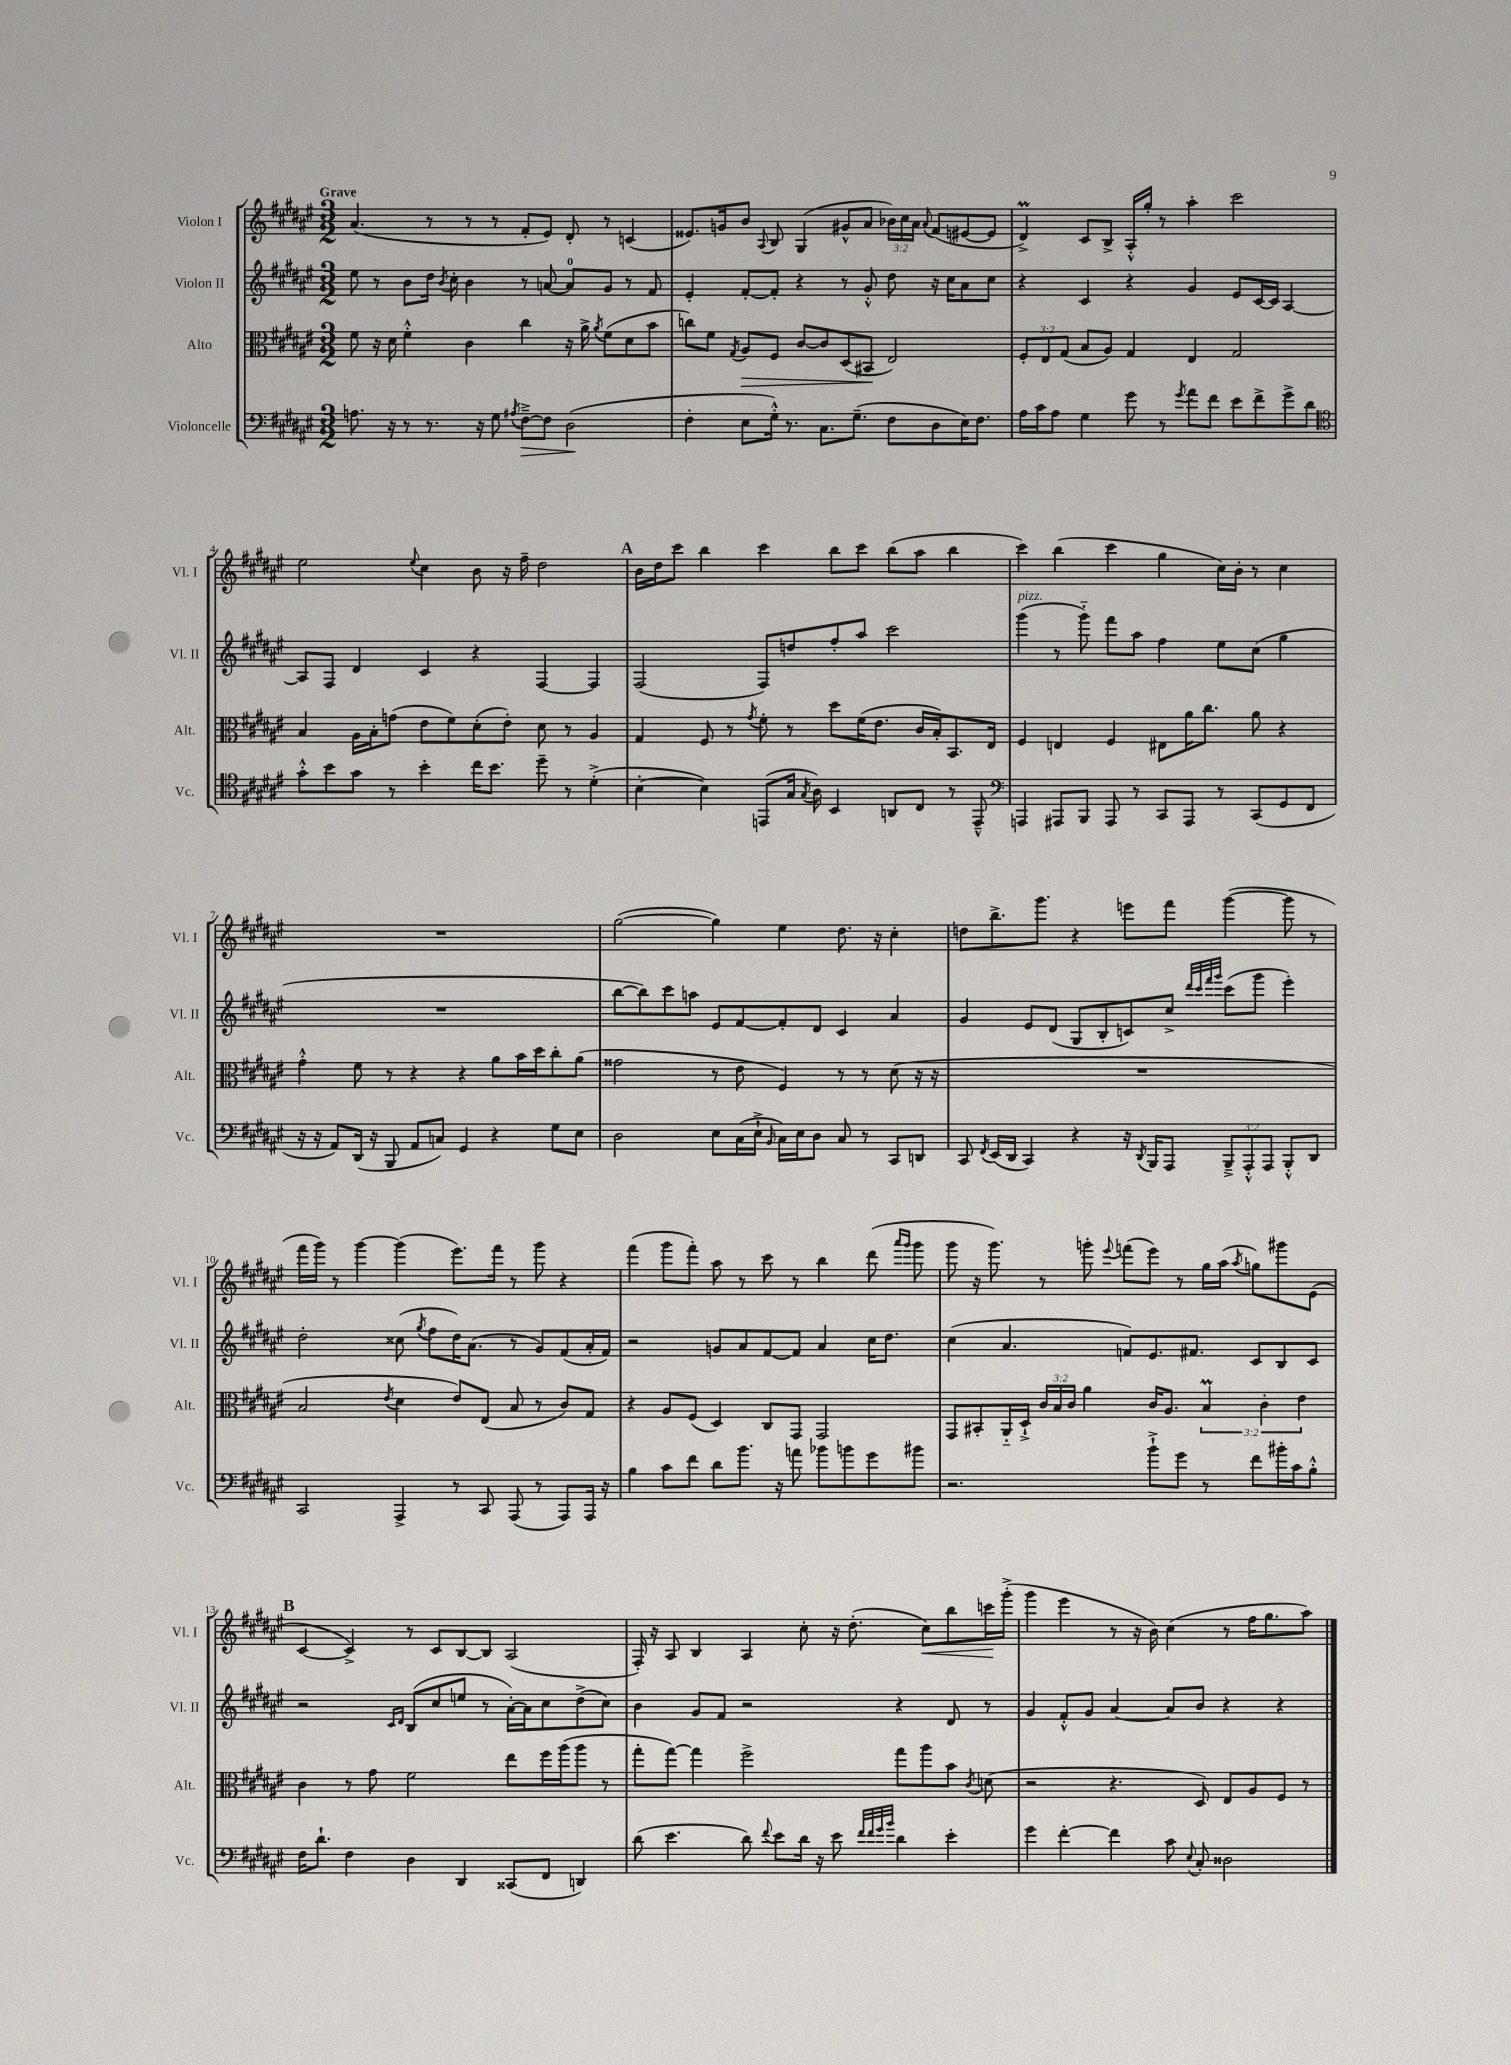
<<
\new StaffGroup <<
\new Staff = "s0" \with { instrumentName = "Violon I" shortInstrumentName = "Vl. I" } {
    \clef treble \key fis \major \numericTimeSignature \time 3/2 \override Staff.TupletNumber.text = #tuplet-number::calc-fraction-text \tempo "Grave"
    \autoBeamOff ais'4.( r8 r8 r8 fis'8[-. eis'8]) dis'8-. r8 c'4( |
    eisis'8.[) g'16 b'8] \appoggiatura { ais8 } b8 gis4( gis'8[-^ ais'8] \tuplet 3/2 { bes'16[) cis''16 ais'16] } \appoggiatura { ais'8 } fis'8[( eis'8~ eis'8] |
    dis'4->\prall) cis'8[ b8]-> ais16[-.-^ gis''16]-. r8 ais''4-. cis'''2 |
    eis''2 \appoggiatura { eis''8 } cis''4 b'8 r16 fis''16-- dis''2 |
    \mark \markup { \bold "A" } b'16[ dis''16 cis'''8] b''4 cis'''4 b''8[ cis'''8] b''8[( ais''8] b''4 |
    cis'''4) b''4( cis'''4 gis''4 cis''16[) b'16]-. r8 cis''4 |
    R1. |
    gis''2~( gis''4) eis''4 dis''8. r16 cis''4-. |
    d''8[ b''8.-> gis'''8.] r4 e'''8[ fis'''8] gis'''4~( gis'''8 r8 |
    fis'''16[ gis'''16]) r8 gis'''4~ gis'''4( eis'''8.[) fis'''16] r8 gis'''8 r4 |
    fis'''4( gis'''8[ fis'''8]-.) ais''8 r8 cis'''8 r8 b''4 dis'''8( \grace { ais'''16[ gis'''16] } gis'''8 |
    gis'''8 r16 gis'''8.) r8 g'''8-. \appoggiatura { eis'''8 } f'''8[( eis'''8]) r8 gis''16[ ais''16]( \acciaccatura { ais''8 } g''8[) gis'''8 eis'8]( |
    \mark \markup { \bold "B" } cis'4~ cis'4->) r8 cis'8[ b8~ b8] ais2( |
    fis16-.) r16 ais8 b4 ais4 cis''8-. r16 dis''8.-.( cis''8[\<) b''8 c'''16\! gis'''16]-.->( |
    gis'''4 eis'''4 r8 r16 b'16) cis''4( r8 fis''16[ gis''8. ais''8]) \bar "|." |
}
\new Staff = "s1" \with { instrumentName = "Violon II" shortInstrumentName = "Vl. II" } {
    \clef treble \key fis \major \numericTimeSignature \time 3/2
    \autoBeamOff eis''8 r8 b'8[ dis''16] \acciaccatura { b'8 } cis''16-. b'4 r8 a'8~ a'8[-0 gis'8] r8 fis'8 |
    eis'4-. fis'8[~-. fis'8]-. r4 r8 gis'8-.-^ dis''8 r16 cis''16[ ais'8 cis''8] |
    r4 cis'4 r4 gis'4 eis'8[ cis'16~ cis'16] ais4~ |
    ais8[ fis8] dis'4 cis'4 r4 fis4~ fis4 |
    \mark \markup { \bold "A" } fis2( fis8[) d''8 fis''8-. ais''8] cis'''2 |
    gis'''4^\markup { \italic "pizz." }( r8 gis'''8-_) fis'''8[ ais''8] fis''4 eis''8[ cis''8]( gis''4 |
    R1. |
    b''8[~ b''8) cis'''8 a''8] eis'8[ fis'8~ fis'8-. dis'8] cis'4 ais'4 |
    gis'4 eis'8[ dis'8]( gis8[ b8-. c'8) cis''8]-> \grace { dis'''32[ cis'''32 fis'''32 gis'''32] } cis'''8[( gis'''8] eis'''4-.) |
    dis''2-. cisis''8( \acciaccatura { gis''8 } fis''8[ dis''16) ais'8.]( r8 gis'8[) fis'8( ais'16-. fis'16]) |
    r2 g'8[ ais'8 fis'8~ fis'8] ais'4 cis''16[ dis''8.] |
    cis''4( ais'4. f'8[) eis'8. fis'8.] cis'8[ b8 cis'8] |
    \mark \markup { \bold "B" } r2 \grace { cis'16[ dis'16] } b8[( cis''8 e''8] r8 ais'16[~-.) ais'16 cis''8 dis''8->( cis''8]) |
    b'4 gis'8[ fis'8] r2 r4 dis'8 r8 |
    gis'4 fis'8[-.-^ gis'8] ais'4~ ais'8[ b'8] r4 r4 \bar "|." |
}
\new Staff = "s2" \with { instrumentName = "Alto" shortInstrumentName = "Alt." } {
    \clef alto \key fis \major \numericTimeSignature \time 3/2 \override Staff.TupletNumber.text = #tuplet-number::calc-fraction-text
    \autoBeamOff fis'8 r16 dis'16 fis'4-.-^ cis'4 cis''4 r16 ais'16-> \acciaccatura { ais'8 } fis'8[( dis'8 b'8] |
    c''8[) fis'8] \acciaccatura { gis8 } ais8[\> fis8] cis'8[~ cis'8 dis8( bis,8]\! eis2) |
    \tuplet 3/2 { fis8[-. eis8 gis8]( } b8[ ais8]) gis4 eis4 gis2 |
    b4 ais16[ b16-. g'8]( eis'8[ fis'8) dis'8-.( eis'8]-.) dis'8 r8 ais4 |
    \mark \markup { \bold "A" } gis4 fis8 r8 \acciaccatura { gis'8 } fis'8-. r8 dis''8[ fis'16( eis'8.] cis'16[ b16-.) b,8. eis16] |
    fis4 e4 fis4 eis8[ ais'16 cis''8.] ais'8 r4 |
    gis'4-.-^ fis'8 r8 r4 r4 ais'8[ b'16 dis''16 cis''8-. ais'8]( |
    gisis'2 r8 eis'8 fis4) r8 r8 dis'8( r16 r16 |
    R1. |
    b2 \acciaccatura { eis'8 } dis'4 eis'8[) eis8]( b8 r8 cis'8[) gis8] |
    r4 ais8[ fis8]( dis4) cis8[ gis,8] gis,2 |
    gis,8[ bis,8-. ais,16-_ dis16]-!-> \tuplet 3/2 { cis'16[ b16 cis'16] } ais'4 cis'16[ ais8.] \tuplet 3/2 { b4\prall cis'4-. eis'4 } |
    \mark \markup { \bold "B" } cis'4 r8 gis'8 fis'2 eis''8[ fis''16 ais''16( ais''8] r8 |
    gis''8[-. gis''8]~) gis''4 fis''2-> gis''8[ ais''8 b'8] \acciaccatura { cis'8 } d'8( |
    r2 r4. dis8) eis8[ ais8 fis8] r8 \bar "|." |
}
\new Staff = "s3" \with { instrumentName = "Violoncelle" shortInstrumentName = "Vc." } {
    \clef bass \key fis \major \numericTimeSignature \time 3/2 \override Staff.TupletNumber.text = #tuplet-number::calc-fraction-text
    \autoBeamOff a8. r16 r8 r8. r16 gis8 \acciaccatura { ais8 } fis8[~--->\> fis8] dis2\!( |
    fis4-. eis8[ gis16]-.-^) r8. cis8.[ gis8.]--( fis8[ dis8 eis16) fis8.] |
    ais16[ cis'16 ais8] gis4 gis'8 r8 \acciaccatura { gis'8 } ais'8[ fis'8] eis'8[ fis'8-> gis'8-> dis'8] |
    \clef tenor gis'8[-.-^ b'8 gis'8] r8 b'4-. cis''16[ b'8.] dis''8-- r8 dis'4-.->( |
    \mark \markup { \bold "A" } b4~-. b4) e,8[( gis16] \acciaccatura { gis8 } ais16) b,4 a,8[ cis8] r8 e,8---^ |
    \clef bass a,,4 ais,,8[ b,,8] ais,,8 r8 cis,8[ ais,,8] r8 cis,8[( gis,8 fis,8] |
    r16 r16 ais,8[) dis,16]( r16 b,,8 ais,8[ c8]) gis,4 r4 gis8[ eis8] |
    dis2 eis8[ cis16( eis16]-!-> \grace { b,16 } cis16[) eis16 dis8] cis8 r8 cis,8[ d,8] |
    cis,8 \acciaccatura { fis,8 } eis,16[( dis,16] cis,4) r4 r16 \acciaccatura { dis,8 } b,,16[ ais,,8] \tuplet 3/2 { b,,8[---> ais,,8-.-^ ais,,8] } b,,8[-.-^ dis,8] |
    cis,2 ais,,4-> r8 cis,8 ais,,8( r8 ais,,8[) ais,,16] r16 |
    b4 cis'8[ fis'8] dis'8[ b'8.] r16 a'8 bes'8[ b'8 gis'8 bis'8] |
    r2. b'8[-!-> gis'8] r8 fis'8[ bis'16-. cis'16 b8]-.-^ |
    \mark \markup { \bold "B" } fis16[ dis'8.]-! fis4 dis4 dis,4 cisis,8[( fis,8] d,4) |
    dis'8( eis'4. dis'8) \appoggiatura { fis'8 } eis'8[ dis'16] r16 eis'8 \grace { fis'32[ fis'32 gis'32 b'32] } dis'4 eis'4-. |
    gis'4 fis'4~-. fis'4 cis'8 \appoggiatura { eis8 } cis8-. disis2 \bar "|." |
}
>>
>>
